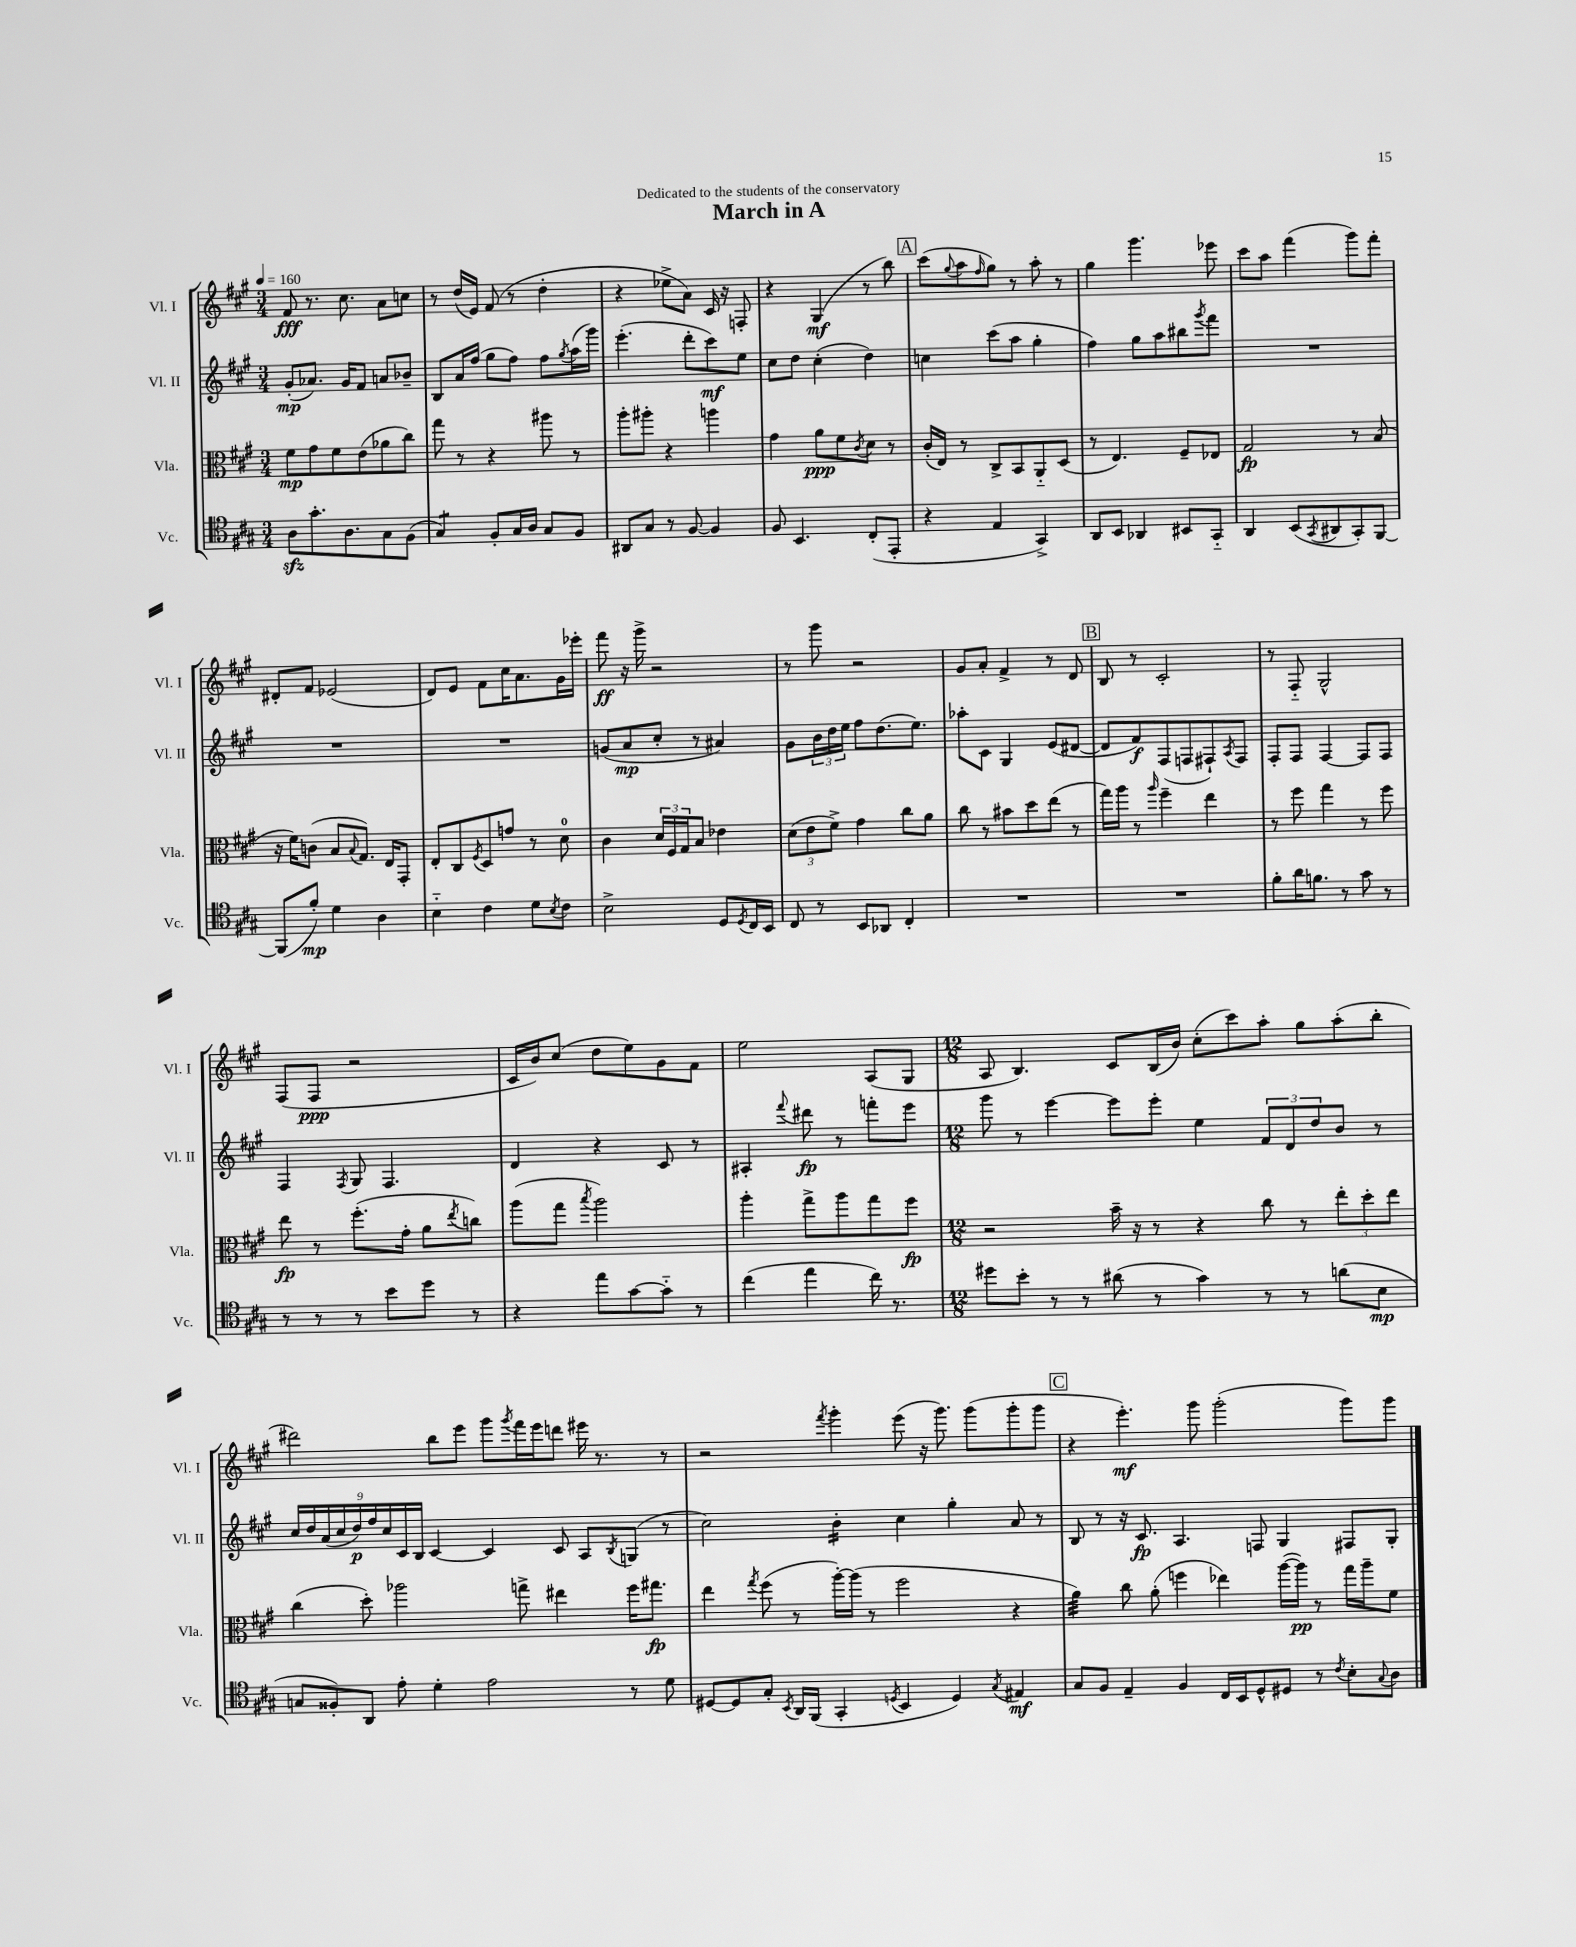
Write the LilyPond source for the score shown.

\header { title = "March in A" dedication = "Dedicated to the students of the conservatory" }
<<
\new StaffGroup <<
\new Staff = "s0" \with { instrumentName = "Vl. I" shortInstrumentName = "Vl. I" } {
    \clef treble \key a \major \numericTimeSignature \time 3/4 \tempo 4 = 160
    fis'8\fff r8. cis''8. a'8 c''8 |
    r8 d''16( e'16) fis'8( r8 d''4-. |
    r4 ees''8-> a'8) cis'16 r16 f8-. |
    r4 gis4\mf( r8 b''8) |
    \mark \markup { \box "A" } cis'''8( \appoggiatura { gis''8 } a''8 \grace { fis''16 } gis''8) r8 a''8-. r8 |
    gis''4 gis'''4. ees'''8 |
    cis'''8 a''8 fis'''4( gis'''8) fis'''8-. |
    dis'8-. fis'8 ees'2( |
    d'8) e'8 fis'8 cis''16 a'8. gis'16 ees'''16-. |
    fis'''8\ff r16 gis'''16-> r2 |
    r8 gis'''8 r2 |
    gis'8 a'8-. fis'4-> r8 d'8 |
    \mark \markup { \box "B" } b8 r8 cis'2-. |
    r8 fis8-_ gis2-^ |
    fis8( fis8\ppp r2 |
    cis'16 b'16) cis''8( d''8 e''8) gis'8 fis'8 |
    e''2 a8( gis8 |
    \numericTimeSignature \time 12/8 a8 b4.) cis'8 b16( b'16) cis''8-.( cis'''8) a''8-. gis''8 a''8-.( b''8-. |
    dis'''2) b''8 e'''8 gis'''8 \acciaccatura { gis'''8 } fis'''16 e'''16 d'''8 eis'''16 r8. r8 |
    r2 \acciaccatura { fis'''8 } gis'''4-. e'''8( r16 gis'''8.) gis'''8( gis'''8-. gis'''8 |
    \mark \markup { \box "C" } r4 e'''4.-.\mf) gis'''8 gis'''2-.( gis'''8) gis'''8 \bar "|." |
}
\new Staff = "s1" \with { instrumentName = "Vl. II" shortInstrumentName = "Vl. II" } {
    \clef treble \key a \major \numericTimeSignature \time 3/4
    gis'8-.\mp( aes'8.) gis'16 fis'8 a'8 bes'8-- |
    b8 a'16 fis''16( gis''8 fis''8) fis''8 \acciaccatura { gis''8 } a''16( gis'''16) |
    e'''4.-.( d'''8-. cis'''8\mf) e''8 |
    cis''8 d''8 cis''4-.( d''4) |
    \mark \markup { \box "A" } c''4 cis'''8( a''8 gis''4-. |
    fis''4) gis''8 a''8 bis''8 \acciaccatura { gis'''8 } fis'''8 |
    R2. |
    R2. |
    R2. |
    g'8( a'8\mp cis''8-. r8 ais'4) |
    gis'8 \tuplet 3/2 { b'16 d''16 e''16 } fis''8 d''8.( e''8.) |
    aes''8-. cis'8 gis4 e'8( dis'8~ |
    \mark \markup { \box "B" } dis'8 fis'8\f) fis8( f8 fis8-!) \acciaccatura { a8 } fis8 |
    fis8-. fis8 fis4~ fis8 fis8 |
    fis4 \acciaccatura { fis8 } gis8 fis4. |
    d'4 r4 cis'8 r8 |
    ais4-. \appoggiatura { fis'''8 } dis'''8\fp r8 f'''8-. e'''8 |
    \numericTimeSignature \time 12/8 gis'''8 r8 e'''4~ e'''8 e'''8-. e''4 \tuplet 3/2 { fis'8 d'8 d''8 } b'8 r8 |
    \tuplet 9/8 { cis''16 d''16 a'16( cis''16 d''16\p) fis''16 cis''16 cis'16 b16 } cis'4~ cis'4 cis'8 a8 \acciaccatura { b8 } g8( r8 |
    cis''2) b'4:16-. cis''4 gis''4-. a'8 r8 |
    \mark \markup { \box "C" } b8 r8 r16 cis'8.\fp a4. f8 gis4 fis8 gis8-. \bar "|." |
}
\new Staff = "s2" \with { instrumentName = "Vla." shortInstrumentName = "Vla." } {
    \clef alto \key a \major \numericTimeSignature \time 3/4
    fis'8\mp gis'8 fis'8 e'8( aes'8 cis''8) |
    gis''8 r8 r4 ais''8 r8 |
    a''8-. ais''8-. r4 a''4 |
    gis'4 a'8\ppp fis'8 \acciaccatura { cis'8 } d'8 r8 |
    \mark \markup { \box "A" } cis'16-.( e16) r8 cis8-> b,8 a,8-_ d8( |
    r8 e4.) fis8-- ees8 |
    gis2\fp r8 b8( |
    r16 fis'16) c'8( b8 \appoggiatura { b8 } gis8.) e16 gis,8-. |
    e8-. cis8 \acciaccatura { fis8 } d8 g'8 r8 d'8-0 |
    cis'4 \tuplet 3/2 { d'16 fis16 gis16 } b8 ees'4 |
    \tuplet 3/2 { d'8( e'8 fis'8->) } gis'4 cis''8 a'8 |
    cis''8 r8 bis'8 d''8 e''8( r8 |
    \mark \markup { \box "B" } gis''16) a''16 r8 \grace { a''16 } fis''4-- e''4 |
    r8 fis''8 gis''4 r8 fis''8 |
    e''8\fp r8 fis''8.-.( gis'16-. a'8 \acciaccatura { e''8 } c''8) |
    a''8( gis''8 \acciaccatura { b''8 } a''2) |
    a''4-. gis''8-> a''8 gis''8 fis''8\fp |
    \numericTimeSignature \time 12/8 r2 b'16-- r16 r8 r4 cis''8 r8 \tuplet 3/2 { e''8-. d''8-. e''8 } |
    cis''4( d''8-.) aes''2 g''8-> eis''4 fis''16 gis''8.\fp |
    e''4 \acciaccatura { gis''8 } fis''8( r8 a''16~-.) a''16( r8 fis''2 r4 |
    \mark \markup { \box "C" } a'4:32) cis''8 a'8-.( f''4 ees''4) a''16~( a''16\pp) r8 gis''16 a''16-- fis'8 \bar "|." |
}
\new Staff = "s3" \with { instrumentName = "Vc." shortInstrumentName = "Vc." } {
    \clef tenor \key a \major \numericTimeSignature \time 3/4
    a8\sfz gis'8.-. a8. gis8 fis8( |
    gis4:8) fis8-. gis16 a16 gis8 fis8 |
    ais,8 gis8 r8 fis8~ fis4 |
    fis8 b,4. cis8-.( e,8-. |
    \mark \markup { \box "A" } r4 e4 gis,4->) |
    a,8 b,8 aes,4 bis,8 gis,8-_ |
    a,4 b,8( \acciaccatura { gis,8 } ais,8 gis,8-.) fis,8~ |
    fis,8( fis'8-.\mp) d'4 a4 |
    b4-_ cis'4 d'8 \acciaccatura { b8 } cis'8 |
    b2-> d8 \acciaccatura { d8 } cis16 b,16 |
    cis8 r8 b,8 aes,8 cis4-. |
    R2. |
    \mark \markup { \box "B" } R2. |
    fis'8-. a'16 f'8. r8 gis'8 r8 |
    r8 r8 r8 b'8 d''8 r8 |
    r4 e''8 gis'8~ gis'8-_ r8 |
    cis''4( e''4 cis''16) r8. |
    \numericTimeSignature \time 12/8 dis''8 b'8-. r8 r8 ais'8( r8 gis'4) r8 r8 a'8( b8\mp |
    g8 fisis8-.) a,8 e'8-. d'4-. e'2 r8 d'8 |
    dis8~ dis8 gis8-. \acciaccatura { b,8 } a,16 fis,16( gis,4-. \acciaccatura { d8 } b,4 d4) \acciaccatura { gis8 } eis4\mf |
    \mark \markup { \box "C" } gis8 fis8 e4-- fis4 cis16 b,16 d8-^ dis8 r8 \acciaccatura { cis'8 } b8-. \appoggiatura { gis8 } a8 \bar "|." |
}
>>
>>
\layout { \context { \Score \remove "Bar_number_engraver" } }
